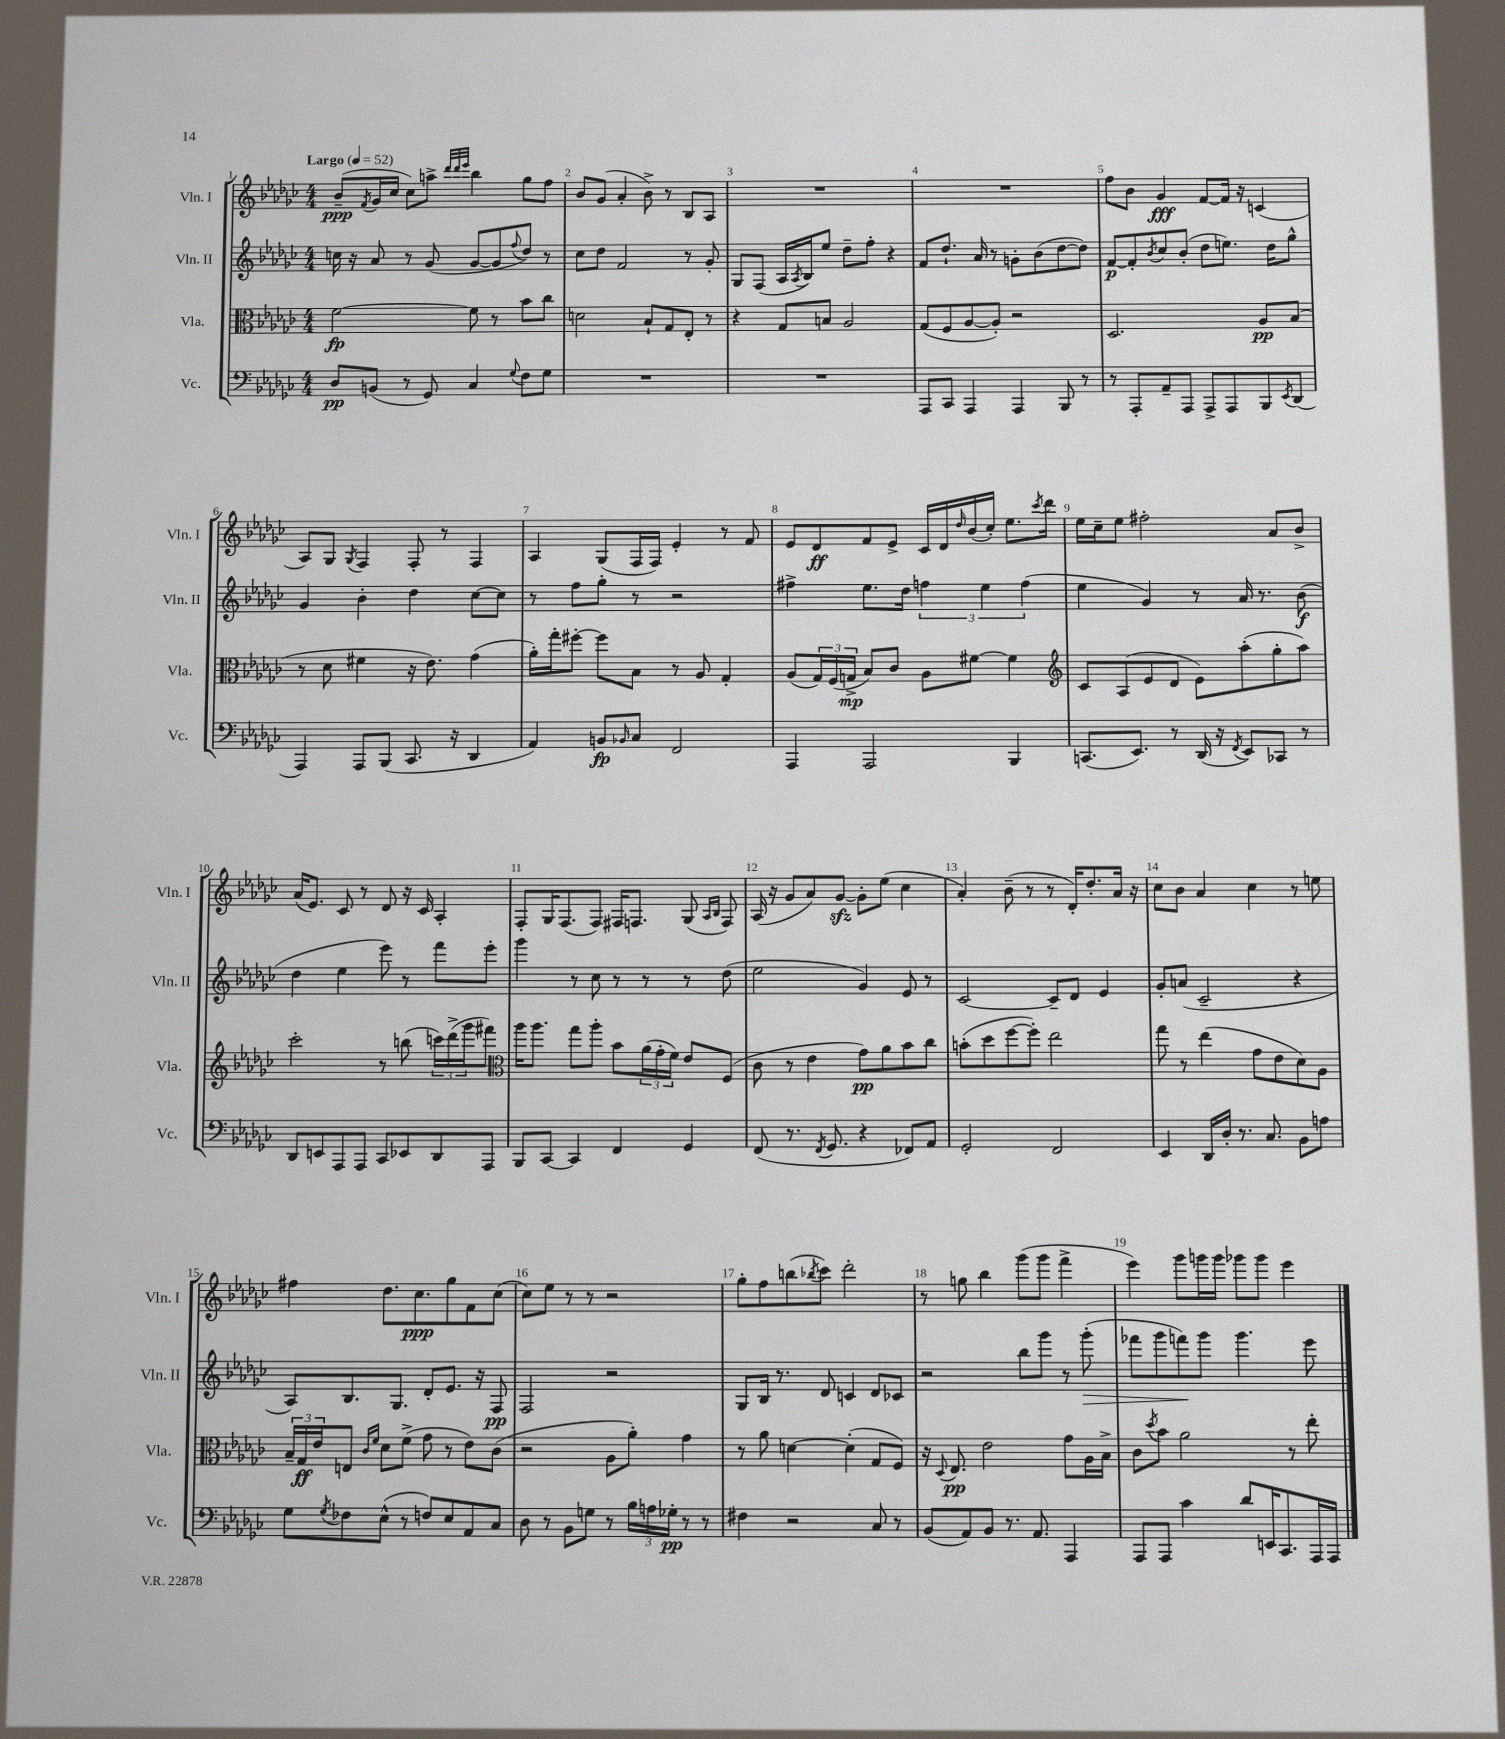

**kern	**kern	**kern	**kern
*staff4	*staff3	*staff2	*staff1
*clefF4	*clefC3	*clefG2	*clefG2
*k[b-e-a-d-g-c-]	*k[b-e-a-d-g-c-]	*k[b-e-a-d-g-c-]	*k[b-e-a-d-g-c-]
*M4/4	*M4/4	*M4/4	*M4/4
*MM52	*MM52	*MM52	*MM52
8D-/L	[2f\	16cc\	(8b-~/L
.	.	16r	.
.	.	.	8qf/
(8BB/J	.	8a-/	16g-/L
.	.	.	16cc-/JJ
8r	.	8r	8cc-\L)
8GG-/)	.	(8g-/	8aa^\J
.	.	.	32qqddd-/LLL
.	.	.	32qqddd-/
.	.	.	32qqeee-/JJJ
4C-/	8f\]	[8g-/L	4bb-\
.	8r	8g-/]	.
8qqG-/	.	8qqff/	.
8F\L	8b-\L	8dd-/J)	8gg-\L
8G-\J	8cc-\J	8r	8ff\J
=	=	=	=
1r	2d\	8cc-\L	8b-/L
.	.	8dd-\J	(8g-/J
.	.	2f/	4a-'/
.	8B-`/L	.	8b-^\)
.	8G-/	.	8r
.	8E-'/J	8r	8B-/L
.	8r	8g-'/	8A-/J
=	=	=	=
1r	4r	8G-/L	1r
.	.	(8F/J	.
.	8G-/L	16A-/LL	.
.	.	8qA-/	.
.	.	16B-/J)	.
.	8B/J	8ee-/J	.
.	2A-/	8dd-~\L	.
.	.	8ff'\J	.
.	.	4r	.
=	=	=	=
8AAA-/L	(8G-/L	8f/L	1r
8CC-/J	8F/	8.dd-`/J	.
4AAA-/	[8A-/	.	.
.	.	16a-/	.
.	8A-'/]J)	8r	.
4AAA-/	2r	8g'\L	.
.	.	(8b-\	.
8BBB-/	.	[8dd-\	.
8r	.	8dd-\]J)	.
=	=	=	=
8r	2.D-/	[8f/L	8ff\L
8AAA-'/L	.	8f'/]	8b-\J
.	.	8qb-/	.
8AA-~/	.	8cc-/	4g-/
8AAA-/J	.	(8b-'/J	.
8AAA-^/L	.	8dd-\L	[8f/L
8AAA-/	.	8.ee\J)	16f/]Jk
.	.	.	16r
8BBB-/	8A-/L	.	(4c/
.	.	16dd-\LK	.
8qEE-/	.	.	.
(8DD-/J	(8B-/J	8gg-^^\J	.
=	=	=	=
4AAA-/)	8r	4g-/	8A-/L)
.	8d-\	.	8G-/J
.	.	.	8qG-/
8AAA-/L	4f#\	4b-'\	4F/
(8BBB-/J	.	.	.
8.CC-/	16r	4dd-\	8F'/
.	8.e-\)	.	.
.	.	.	8r
16r	.	.	.
4DD-/	(4g-\	[8cc-\L	4F/
.	.	8cc-\]J	.
=	=	=	=
4AA-/)	16a-'\LL)	8r	4A-/
.	16gg-'\J	.	.
.	[8ff#'\J	8ff\L	.
8BB/L	8ff#\]L	8gg-'\J	(8G-/L
16qqBB-/	.	.	.
8C-/J	8B-\J	8r	16F/L
.	.	.	16F/JJ)
2FF/	8r	2r	4e-'/
.	8A-/	.	.
.	4G-'/	.	8r
.	.	.	8f/
=	=	=	=
4AAA-/	(8A-/L	4ff#^\	8e-/L
.	24G-/L)	.	8d-/
.	(24F/	.	.
.	24G^/JJ	.	.
2AAA-/	8B-/L)	8.ee-\L	8f/
.	8c-/J	.	8e-^/J
.	.	16dd-\Jk	.
.	8A-\L	6ff\	16c-/LL
.	.	.	16d-/
.	.	.	16qqdd-/
.	[8f#\J	.	(16b-/
.	.	6ee-\	.
.	.	.	16cc-'/JJ)
4BBB-/	4f#\]	.	8.ee-\L
.	.	(6ff\	.
.	.	.	8qccc-/
.	.	.	16ddd-\Jk
=	=	=	=
*	*clefG2	*	*
(8.CC/L	8c-/L	4ee-\	16ee-\LL
.	.	.	16cc-~\J
.	(8A-/	.	8ee-\J
8.EE-/J)	.	.	.
.	8e-/	4g-/)	2ff#'\
8r	8d-/J	.	.
(16DD-/	8e-\L)	8r	.
16r	.	.	.
8qFF/	.	.	.
8EE-/L)	(8aa-'\	16a-/	.
.	.	8.r	.
8CC-/J	8gg-'\	.	8a-/L
8r	8aa-\J)	(8b-\	8b-^/J
=	=	=	=
8DD-/L	2ccc-'\	4dd-\	(16a-/LK
.	.	.	8.e-/J)
8EE/	.	.	.
8AAA-/	.	4ee-\	8c-/
8AAA-/J	.	.	8r
8CC-/L	8r	8eee-\)	8d-/
8EE-/	(8bb\	8r	16r
.	.	.	16c-/
8DD-/	24ccc\LL)	8fff\L	4A-'/
.	(24ddd-^\	.	.
.	24ggg-\J	.	.
8AAA-/J	8fff#\J)	8eee-'\J	.
=	=	=	=
*	*clefC3	*	*
8BBB-/L	16aa-\LK	4ggg-\	8F'/L
.	8.aa-\J	.	.
[8CC-/J	.	.	16G-/K
.	.	.	(8.F/
4CC-/]	8gg-\L	8r	.
.	8aa-'\J	8cc-\	8F/J)
4FF/	8b-\L	8r	16F#/LK
.	.	.	8.F/J
.	(24a-\L	8r	.
.	24g-'\	.	.
.	24f\JJ)	.	.
4GG-/	8e-/L	8r	(8G-/
.	.	.	16qqA-/LL
.	.	.	16qqB-/JJ
.	(8F/J	(8dd-\	8F/)
=	=	=	=
(8FF/	8c-\	2ee-\	(16A-/
.	.	.	16r
8.r	8r	.	8g-/L
.	4e-\	.	8a-/)
8qFF/	.	.	.
8.GG-/	.	.	.
.	.	.	[8g-/J
4r	8g-\L)	4g-/)	8g-'\]L
.	8a-\	.	(8ee-\J
8FF-/L)	8b-\	8e-/	4cc-\
8AA-/J	8cc-\J	8r	.
=	=	=	=
2GG-'/	(8b'\L	[2c-/	4a-'/)
.	8dd-\	.	.
.	[8ff\	.	(8b-~\
.	8ff'\]J)	.	8r
2FF/	2ee-\	8c-~/]L	8r
.	.	8d-/J	16d-'/LK)
.	.	.	8.dd-'/
.	.	4e-/	.
.	.	.	16a-/Jk
.	.	.	16r
=	=	=	=
4EE-/	8gg-\	8g-'/L	8cc-\L
.	8r	(8a/J	8b-\J
16DD-/LL	(4ee-\	2c-~/	4a-/
16D-'/JJ	.	.	.
8.r	.	.	.
.	8g-\L	.	4cc-\
8.C-/	.	.	.
.	8e-\	.	.
8BB-\L	8d-\)	4r	8r
8A\J	8A-\J	.	8ee\
=	=	=	=
8G-\L	24B-~/LL	8A-/L)	4ff#\
.	24G-/	.	.
.	24e-/J	.	.
8qG-/	.	.	.
8F-\	8E/J	8.B-/	.
.	16qqc-/LL	.	.
.	16qqf/JJ	.	.
(8E-^^\J	8d-\L	.	8.dd-\L
.	.	8.G-/J	.
8r	(8f^\J	.	.
.	.	.	8.cc-\
8F/L)	8g-\	8d-'/L	.
8E-/	8r	8.e-/J	8gg-\
8AA-/	8e-\L)	.	8f\
.	.	16r	.
8C-/J	(8c-\J	8F/	(8cc-\J
=	=	=	=
8D-\	2r	2F/	8cc-\L)
8r	.	.	8ee-\J
8BB-\L	.	.	8r
8G\J	.	.	8r
8r	8A-\L	2r	2r
24B-\LL	8a-'\J)	.	.
24A\	.	.	.
24G-'\JJ	.	.	.
8r	4g-\	.	.
8r	.	.	.
=	=	=	=
4F#\	8r	8G-/L	8gg-'\L
.	8a-\	16B-/Jk	8ff\
.	.	8.r	.
2r	[4d\	.	(8bb\
.	.	.	8qbb-/
.	.	8d-/	8ccc-\J)
.	(4d'\]	4c/	2ddd-'\
8C-/	8G-/L	8d-/L	.
8r	8F/J)	8c-/J	.
=	=	=	=
(8BB-/L	16r	2r	8r
.	8qqD-/	.	.
.	8.E-/	.	.
8AA-/)	.	.	8gg\
8BB-/J	2e-\	.	4bb-\
8.r	.	.	.
.	.	8bb-\L	(8ggg-\L
8.AA-/	.	.	.
.	.	8ggg-\J	8ggg-\J
4AAA-/	8g-\L	8r	4fff^\
.	16A-\L	(8ggg-'\	.
.	16B-^\JJ	.	.
=	=	=	=
8AAA-/L	8c-\L	8fff-\L	4eee-\)
.	8qdd-/	.	.
8AAA-/J	8b-\J	8ggg-\	.
4c-\	2a-\	8fff\)	8ggg-\L
.	.	8ggg-\J	16ggg\L
.	.	.	16ggg\JJ
8d-/L	.	4.ggg-\	8ggg-\L
16EE/K	.	.	8ggg-\J
8.CC-/	.	.	.
.	8r	.	4eee-\
16AAA-/L	8ee-'\	8eee-\	.
16AAA-/JJ	.	.	.
==	==	==	==
*-	*-	*-	*-
